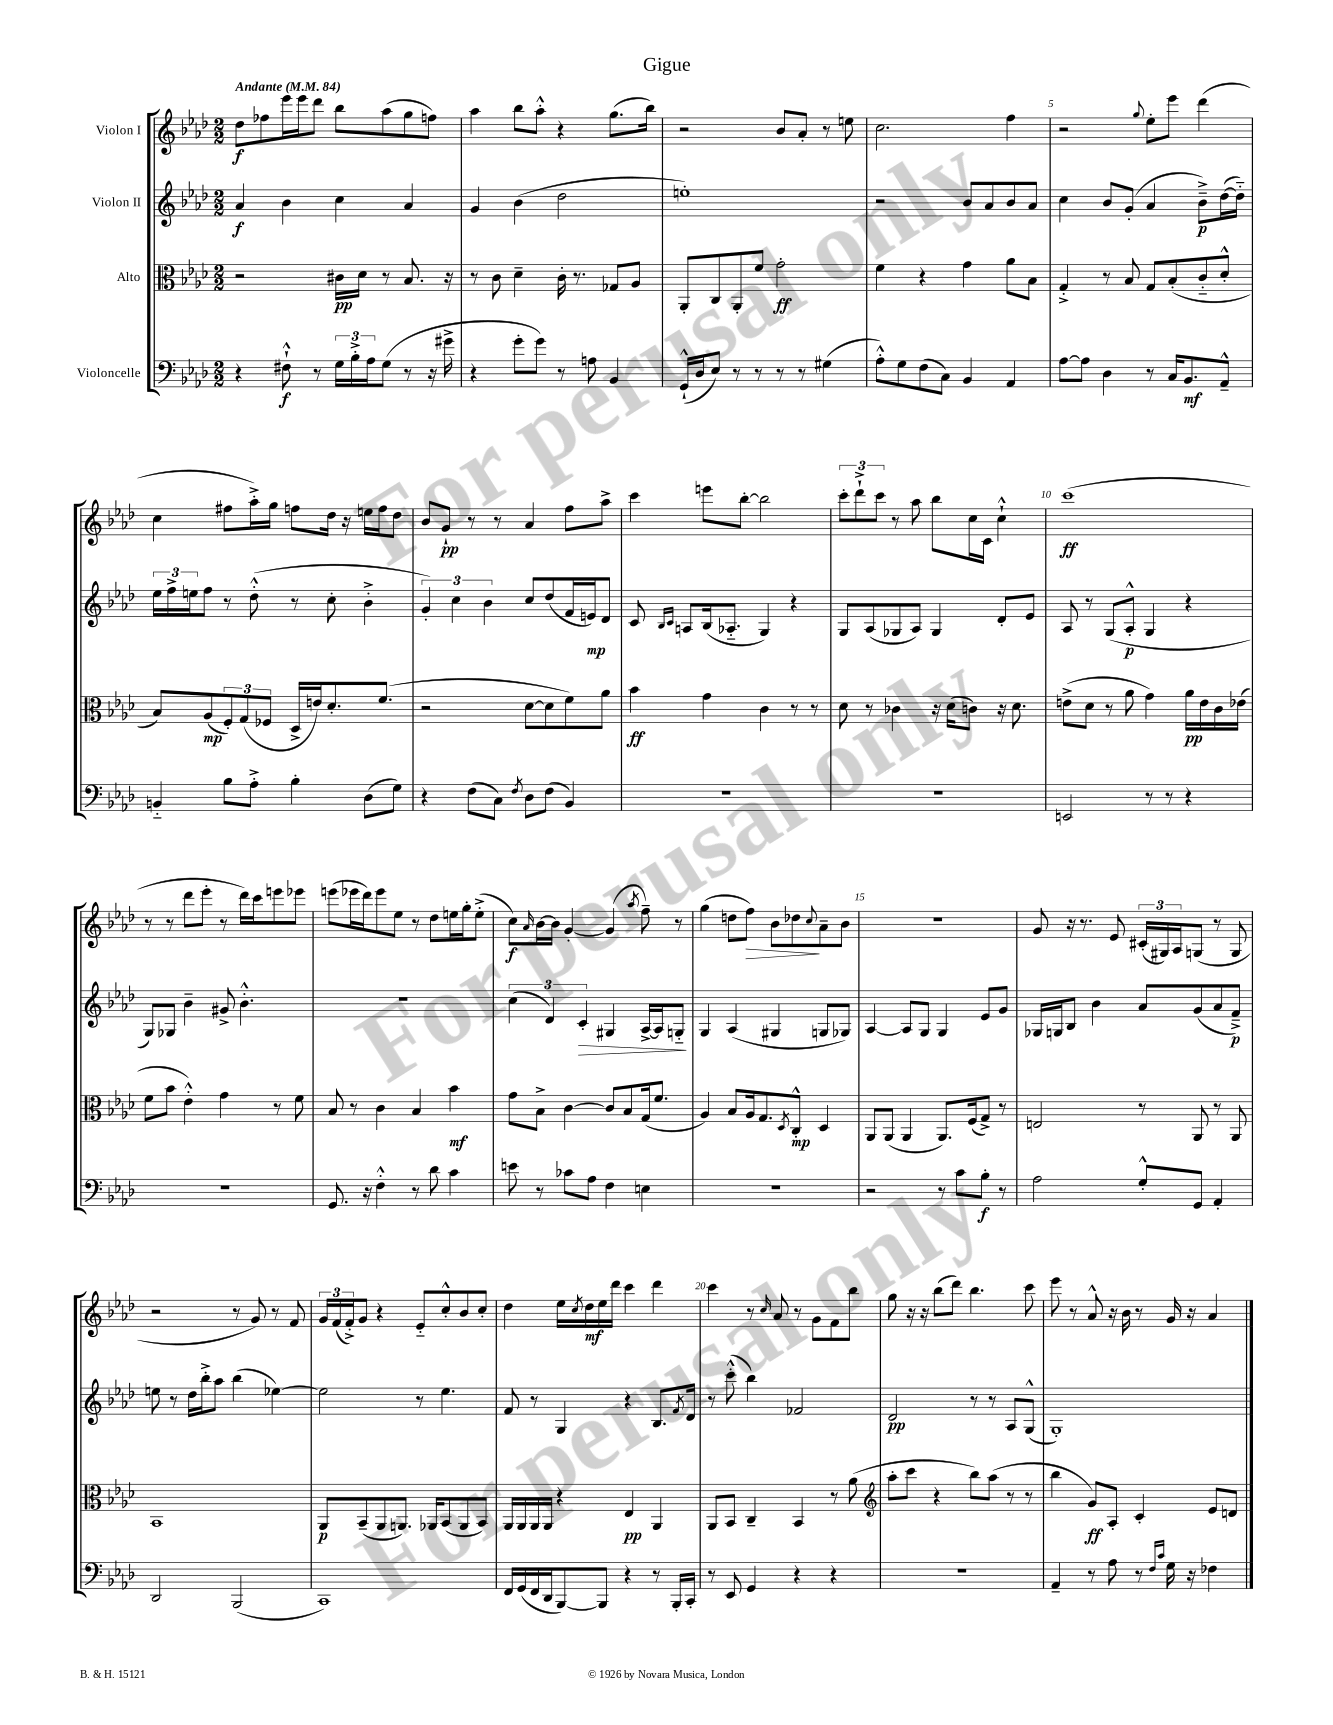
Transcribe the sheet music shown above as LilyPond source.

\header { title = "Gigue" }
<<
\new StaffGroup <<
\new Staff = "s0" \with { instrumentName = "Violon I" } {
    \clef treble \key aes \major \numericTimeSignature \time 2/2 \tempo "Andante" 4 = 84
    des''8\f fes''8 ees'''16 ees'''16 des'''8 bes''8 aes''8( g''8 f''8) |
    aes''4 bes''8 aes''8-.-^ r4 g''8.( bes''16) |
    r2 bes'8 aes'8-. r8 e''8 |
    c''2. f''4 |
    r2 \appoggiatura { g''8 } ees''8-. ees'''8 des'''4( |
    c''4 fis''8 aes''16-.->) g''16 f''8 des''16 r16 e''16 f''16 des''8 |
    bes'8 g'8-!\pp r8 r8 aes'4 f''8 aes''8-> |
    c'''4 e'''8 bes''8~-. bes''2 |
    \tuplet 3/2 { c'''8-. des'''8-!-> c'''8 } r8 aes''8 bes''8 c''16 c'16 c''4-!-^ |
    c'''1\ff( |
    r8 r8 des'''8 ees'''8-. r8 des'''16) c'''16 e'''8 ees'''8 |
    e'''8( ees'''16 des'''16) ees'''8 ees''8 r8 des''8 e''16 g''16-. e''8-.->( |
    c''8\f) \grace { aes'16 } bes'16~ bes'16 g'4~-. g'4( \acciaccatura { aes''8 } f''8--) r8 |
    g''4( d''8 f''8\>) bes'8 des''8\! \appoggiatura { c''8 } aes'8-- bes'8 |
    R1 |
    g'8 r16 r8. ees'8 \tuplet 3/2 { cis'16-.( gis16) aes16 } g8( r8 g8 |
    r2 r8 g'8) r8 f'8 |
    \tuplet 3/2 { g'16 f'16( f'16-.->) } g'8 r4 ees'8-_ c''8-.-^ bes'8 c''8-. |
    des''4 ees''16 \acciaccatura { c''8 } des''16\mf ees''16 des'''16 c'''4 des'''4 |
    c'''4 r8 \grace { c''16 } aes'8 r8 g'8 f'8 bes''8 |
    g''8 r16 r16 bes''8( des'''8) bes''4. c'''8 |
    ees'''8 r8 aes'8-^ r16 bes'16 r8 g'16 r16 aes'4 \bar "|." |
}
\new Staff = "s1" \with { instrumentName = "Violon II" } {
    \clef treble \key aes \major \numericTimeSignature \time 2/2
    aes'4\f bes'4 c''4 aes'4 |
    g'4 bes'4( des''2 |
    e''1-.) |
    r2 bes'8 aes'8 bes'8 aes'8 |
    c''4 bes'8 g'8-.( aes'4 bes'8--->\p) des''16~( des''16-_) |
    \tuplet 3/2 { ees''16 f''16-> e''16 } f''8 r8 des''8-.-^( r8 c''8-. bes'4-.-> |
    \tuplet 3/2 { g'4-.) c''4 bes'4 } c''8 des''8( f'16 e'16\mp) des'8 |
    c'8 \grace { bes16 c'16 } a8 bes16( aes8.-_ g4) r4 |
    g8 aes8( ges8 aes8) ges4 des'8-. ees'8 |
    aes8 r8 g8( aes8-.-^\p g4 r4 |
    g8) ges8 bes'4-- gis'8-> bes'4.-.-^ |
    r1 |
    \tuplet 3/2 { c''4( des'4) c'4-.\> } gis4 aes16~-> aes16 g8-_\! |
    g4 aes4( gis4 g8 ges8) |
    aes4~ aes8 g8 g4 ees'8 g'8 |
    ges16 g16 bes8 bes'4 aes'8 g'8( aes'8 f'8--->\p) |
    e''8 r8 des''16 bes''16-.-> aes''8 bes''4( ees''4~) |
    ees''2 r8 ees''4. |
    f'8 r8 g4 r4 bes8. \acciaccatura { f'8 } des'16 |
    r8 c'''8-.-^( bes''4) fes'2 |
    des'2\pp r8 r8 aes8 g8-^( |
    g1-.) \bar "|." |
}
\new Staff = "s2" \with { instrumentName = "Alto" } {
    \clef alto \key aes \major \numericTimeSignature \time 2/2
    r2 cis'16\pp des'16 r8 bes8. r16 |
    r8 c'8 des'4-- c'16-. r8. ges8 aes8 |
    aes,8-. c8 aes,8-. f'8 g'2-.\ff |
    f'4 r4 g'4 aes'8 bes8 |
    g4-.-> r8 bes8 g8 bes8-.( c'8-_ des'8-.-^ |
    bes8) aes8\mp( \tuplet 3/2 { f8-.) g8( fes8 } des16-> e'16) des'8.-. f'8.( |
    r2 des'8~ des'8 f'8) aes'8 |
    bes'4\ff g'4 c'4 r8 r8 |
    des'8 r8 ces'4 r16 des'16( c'8) r16 des'8. |
    e'8->( des'8 r8 aes'8 g'4) aes'16\pp e'16 c'16 ees'16( |
    f'8 bes'8 ees'4-.-^) g'4 r8 f'8 |
    bes8 r8 c'4 bes4 bes'4\mf |
    g'8 bes8-> c'4~ c'8 bes8 g16( f'8. |
    aes4) bes8 aes16 g8. \acciaccatura { des8 } c8-.-^\mp des4 |
    aes,8 aes,8( aes,4 aes,8.) f16( g8->) r8 |
    e2 r8 aes,8 r8 aes,8 |
    bes,1 |
    aes,8\p bes,8--( aes,8 a,8.) aes,16 bes,8( aes,8 bes,8) |
    aes,16 aes,16 aes,16 aes,16 r4 ees4\pp aes,4 |
    aes,8 bes,8 c4-- bes,4 r8 aes'8( |
    \clef treble aes''8-. c'''8 r4 bes''8) aes''8( r8 r8 |
    bes''4 g'8\ff) aes8-. c'4-. ees'8 d'8 \bar "|." |
}
\new Staff = "s3" \with { instrumentName = "Violoncelle" } {
    \clef bass \key aes \major \numericTimeSignature \time 2/2
    r4 fis8-!-^\f r8 \tuplet 3/2 { g16 bes16-.-> aes16 } g8( r8 r16 gis'16-> |
    r4 g'8-. g'8) r8 a8 bes,4 |
    g,16-!-^( des16 ees8) r8 r8 r8 r8 gis4( |
    aes8-.-^) g8 f8( c8) bes,4 aes,4 |
    aes8~ aes8 des4 r8 c16 bes,8.\mf aes,8---^ |
    b,4-_ bes8 aes8-.-> bes4-. des8( g8) |
    r4 f8( c8) \acciaccatura { f8 } des8 f8( bes,4) |
    R1 |
    R1 |
    e,2 r8 r8 r4 |
    R1 |
    g,8. r16 f4-.-^ r8 des'8 c'4 |
    e'8 r8 ces'8 aes8 f4 e4 |
    r1 |
    r2 r8 c'8 bes8-.\f r8 |
    aes2 g8-.-^ g,8 aes,4-. |
    des,2 bes,,2( |
    c,1) |
    f,16 g,16( f,16 des,16 bes,,8~) bes,,8 r4 r8 bes,,16-. c,16-. |
    r8 ees,8 g,4 r4 r4 |
    R1 |
    aes,4-- r8 aes8 r8 \grace { f16 c'16 } g16 r16 fes4 \bar "|." |
}
>>
>>
\layout { \context { \Score \override BarNumber.break-visibility = ##(#f #t #t) barNumberVisibility = #(every-nth-bar-number-visible 5) } }
